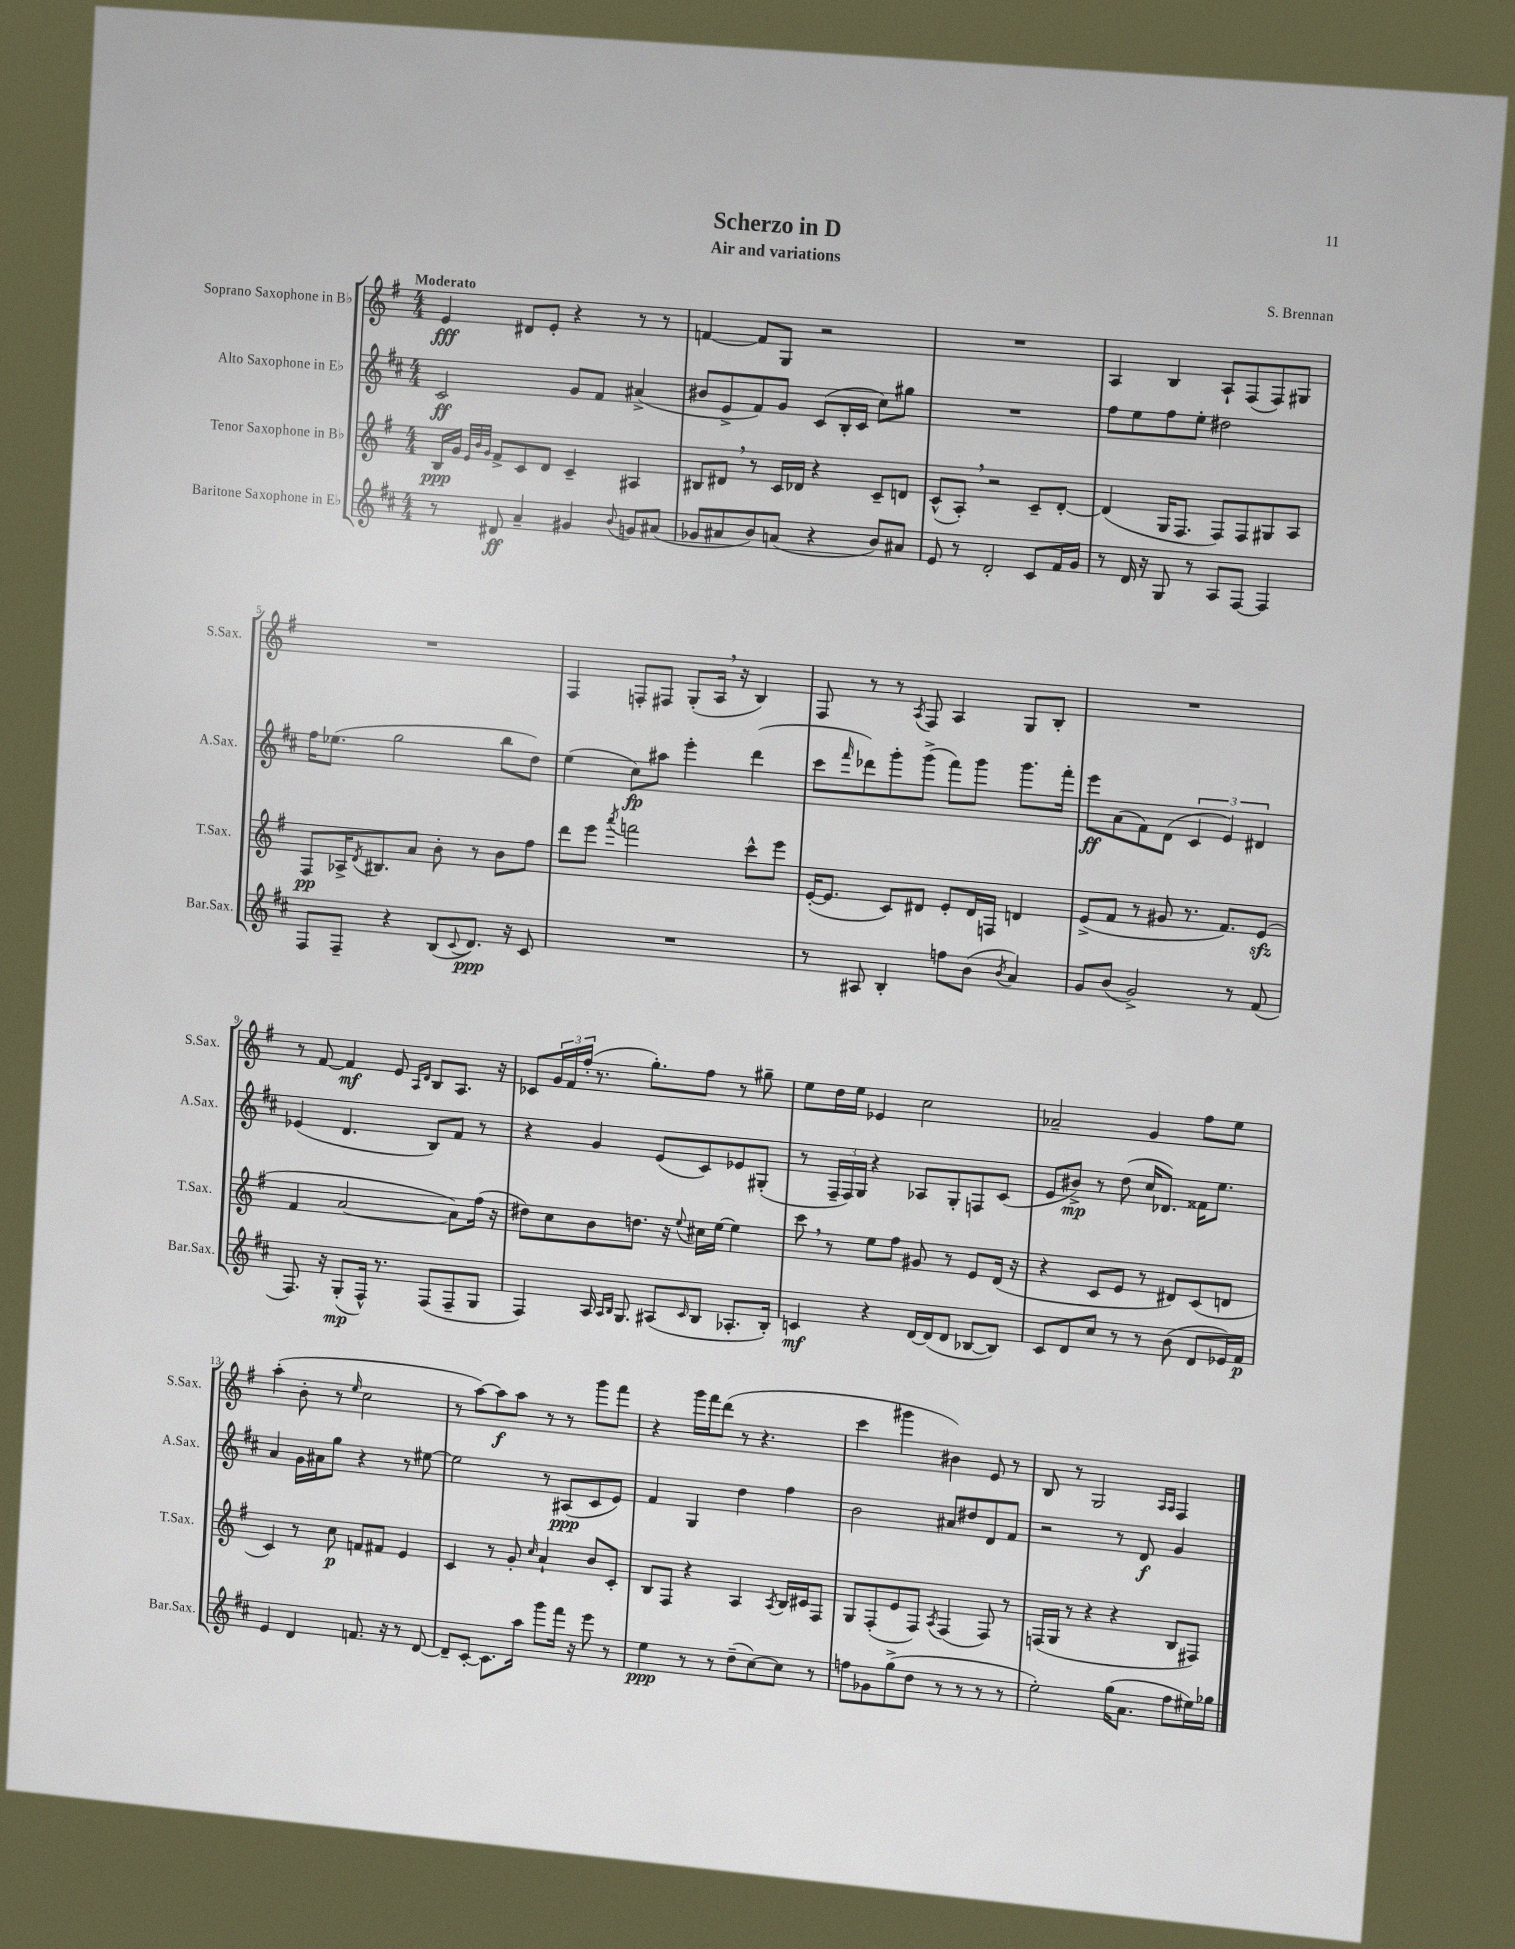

**kern	**kern	**kern	**kern
*staff4	*staff3	*staff2	*staff1
*clefG2	*clefG2	*clefG2	*clefG2
*k[f#c#]	*k[f#]	*k[f#c#]	*k[f#]
*M4/4	*M4/4	*M4/4	*M4/4
8r	16B	2c#	4e
.	16g	.	.
.	32qqe	.	.
.	32qqb	.	.
.	32qqg	.	.
8d#	8f#^	.	.
4a~	8c	.	8d#
.	8d	.	8e'
4g#	4c~	8g	4r
.	.	8f#	.
8qqb	.	.	.
8g	4A#	(4a#^	8r
(8a#	.	.	8r
=	=	=	=
8g-	8B#	8b#	[4f
8a#	8d#	8e^	.
8b)	8r	8f#)	8f]
(8a	16c	8g	8G
.	16d-	.	.
4r	4r	(8c#	2r
.	.	16B'	.
.	.	16c#	.
8b)	8c~	8cc#)	.
8a#	8d	8gg#	.
=	=	=	=
8e	(8c^^	1r	1r
8r	8A')	.	.
2d'	2r	.	.
8c#	8c~	.	.
16f#	[8d'	.	.
16g	.	.	.
=	=	=	=
8r	(4d]	8ff#	4A
16d	.	8ee	.
16r	.	.	.
8G	16G	8ff#	4B
.	8.F#	.	.
8r	.	8ee'	.
8A	8F#)	2dd#	8A`
[8F#	8F#	.	(8F#
4F#]	8G#	.	8F#)
.	8A	.	8G#
=	=	=	=
8F#	8F#	16ff#	1r
.	.	(8.ee-	.
8F#~	16A-^	.	.
.	8qd	.	.
.	8.B#	.	.
4r	.	2gg	.
.	8a	.	.
(8B	8b'	.	.
8qqc#	.	.	.
8.d)	8r	.	.
.	8b	8bb	.
16r	.	.	.
8c#	8ff#	8dd)	.
=	=	=	=
1r	8ddd	(4ee	4F#
.	8eee	.	.
.	8qaaa	.	.
.	2fff	8cc#)	8F'
.	.	8aa#	8F#
.	.	4eee'	(8G'
.	.	.	16A
.	.	.	16r
.	8ccc^^	(4ddd	4B)
.	8eee	.	.
=	=	=	=
8r	([16e'	8ccc#	8F#
.	8.e]	.	.
.	.	16qqfff#	.
8A#	.	8ddd-)	8r
4B'	8c)	8ggg'	8r
.	.	.	8qA
.	8d#	(8ggg^	8F#
8ff	8e'	8fff#)	4A
(8b	16d#	8ggg	.
.	16F	.	.
8qb	.	.	.
4a)	4d	8.ggg	8G
.	.	.	8B'
.	.	16fff#'	.
=	=	=	=
8g	(8e^	8eee	1r
(8b	8f#	(8a	.
2g^)	8r	8f#)	.
.	8g#	(8d	.
.	8.r	6c#	.
.	.	6e)	.
.	8.f#)	.	.
8r	.	.	.
.	.	6d#	.
(8f#	(8e	.	.
=	=	=	=
8.F#)	4f#	(4e-	8r
.	.	.	[8f#
16r	.	.	.
(8G'	[2a	4.d	4f#]
16F#^^)	.	.	.
8.r	.	.	.
.	.	.	8e
.	.	.	16qqA
.	.	.	16qqd
(8F#	.	8B)	8B
8F#~	8a])	8f#	8.A
8G	(16ff#	8r	.
.	16r	.	16r
=	=	=	=
4F#)	8dd#)	4r	8c-
.	8cc	.	24g
.	.	.	24f#
.	.	.	(24ff#'
16A	8b	4g	8.r
16qqA	.	.	.
16qqB	.	.	.
8.G	.	.	.
.	8.dd	.	.
.	.	.	8.gg')
(8A#	.	(8e	.
.	16r	.	.
16qqc#	8qqee	.	.
8B	16cc#	8c#)	8ff#
.	[16ee	.	.
8.A-'	4ee]	8e-	8r
.	.	(8G#'	8gg#~
16B')	.	.	.
=	=	=	=
4c	8ccc	8r	8ee
.	8r	24F#~	16dd
.	.	24F#)	.
.	.	.	16ee
.	.	24G	.
4r	8ee	4r	4e-
.	8ff#	.	.
[16d	8g#	8A-	2cc
(16d]	.	.	.
8d	8r	8G'	.
[8B-	8e	8F	.
8B-])	(16d	(8c#	.
.	16r	.	.
=	=	=	=
8c#	4r	8e	2a-~
8d	.	8b#^)	.
8cc#	8c	8r	.
8r	8e	(8dd	.
8r	8r	16cc#	4g
.	.	8.d-)	.
(8b	8d#)	.	.
8d	(8c	16f##	8ff#
.	.	8.ee	.
16e-)	8d	.	8ee
16f#	.	.	.
=	=	=	=
4e	4c)	4a	(4aa'
4d	8r	16g	8b'
.	.	16a#	.
.	8cc	8gg	8r
.	.	.	16qqee
8.f	8f	4r	2cc
.	8f#	.	.
16r	.	.	.
8r	4e	8r	.
[8d	.	[8ee#	.
=	=	=	=
8d~]	4c	2ee#]	8r
[8c#'	.	.	[8aa)
8.c#]	8r	.	8aa]
.	8g'	.	8aa
16aa	.	.	.
.	16qqcc	.	.
8ggg	4a`	8r	8r
16fff#	.	(8A#	8r
16r	.	.	.
8eee	8b	8c#	8ggg
8r	8c'	8e)	8fff#
=	=	=	=
4ee	8B	4f#	4r
.	8F#	.	.
8r	4r	4G	16ggg
.	.	.	16fff#
8r	.	.	(8ddd
(8dd~	4A	4dd	8r
[8cc#)	.	.	4.r
.	8qA	.	.
8cc#]	16B	4ff#	.
.	16c#	.	.
8r	8F#	.	.
=	=	=	=
8ff	8G	2b	4ccc
8g-	(8F#'	.	.
(8gg^	8e	.	4ggg#
8dd	8F#)	.	.
.	8qA	.	.
8r	(4F#	8a#	4b#)
8r	.	8dd#	.
8r	8F#)	8d	8e
8r	8r	8f#	8r
=	=	=	=
2ee')	(16F	2r	8B
.	16G	.	.
.	8r	.	8r
.	4r	.	2G
(16gg	4r	8r	.
8.a	.	.	.
.	.	8d	.
.	.	.	16qqA
.	.	.	16qqA
8ff#	8B	4g	4F#
16ee#)	8F#)	.	.
16gg-	.	.	.
==	==	==	==
*-	*-	*-	*-
